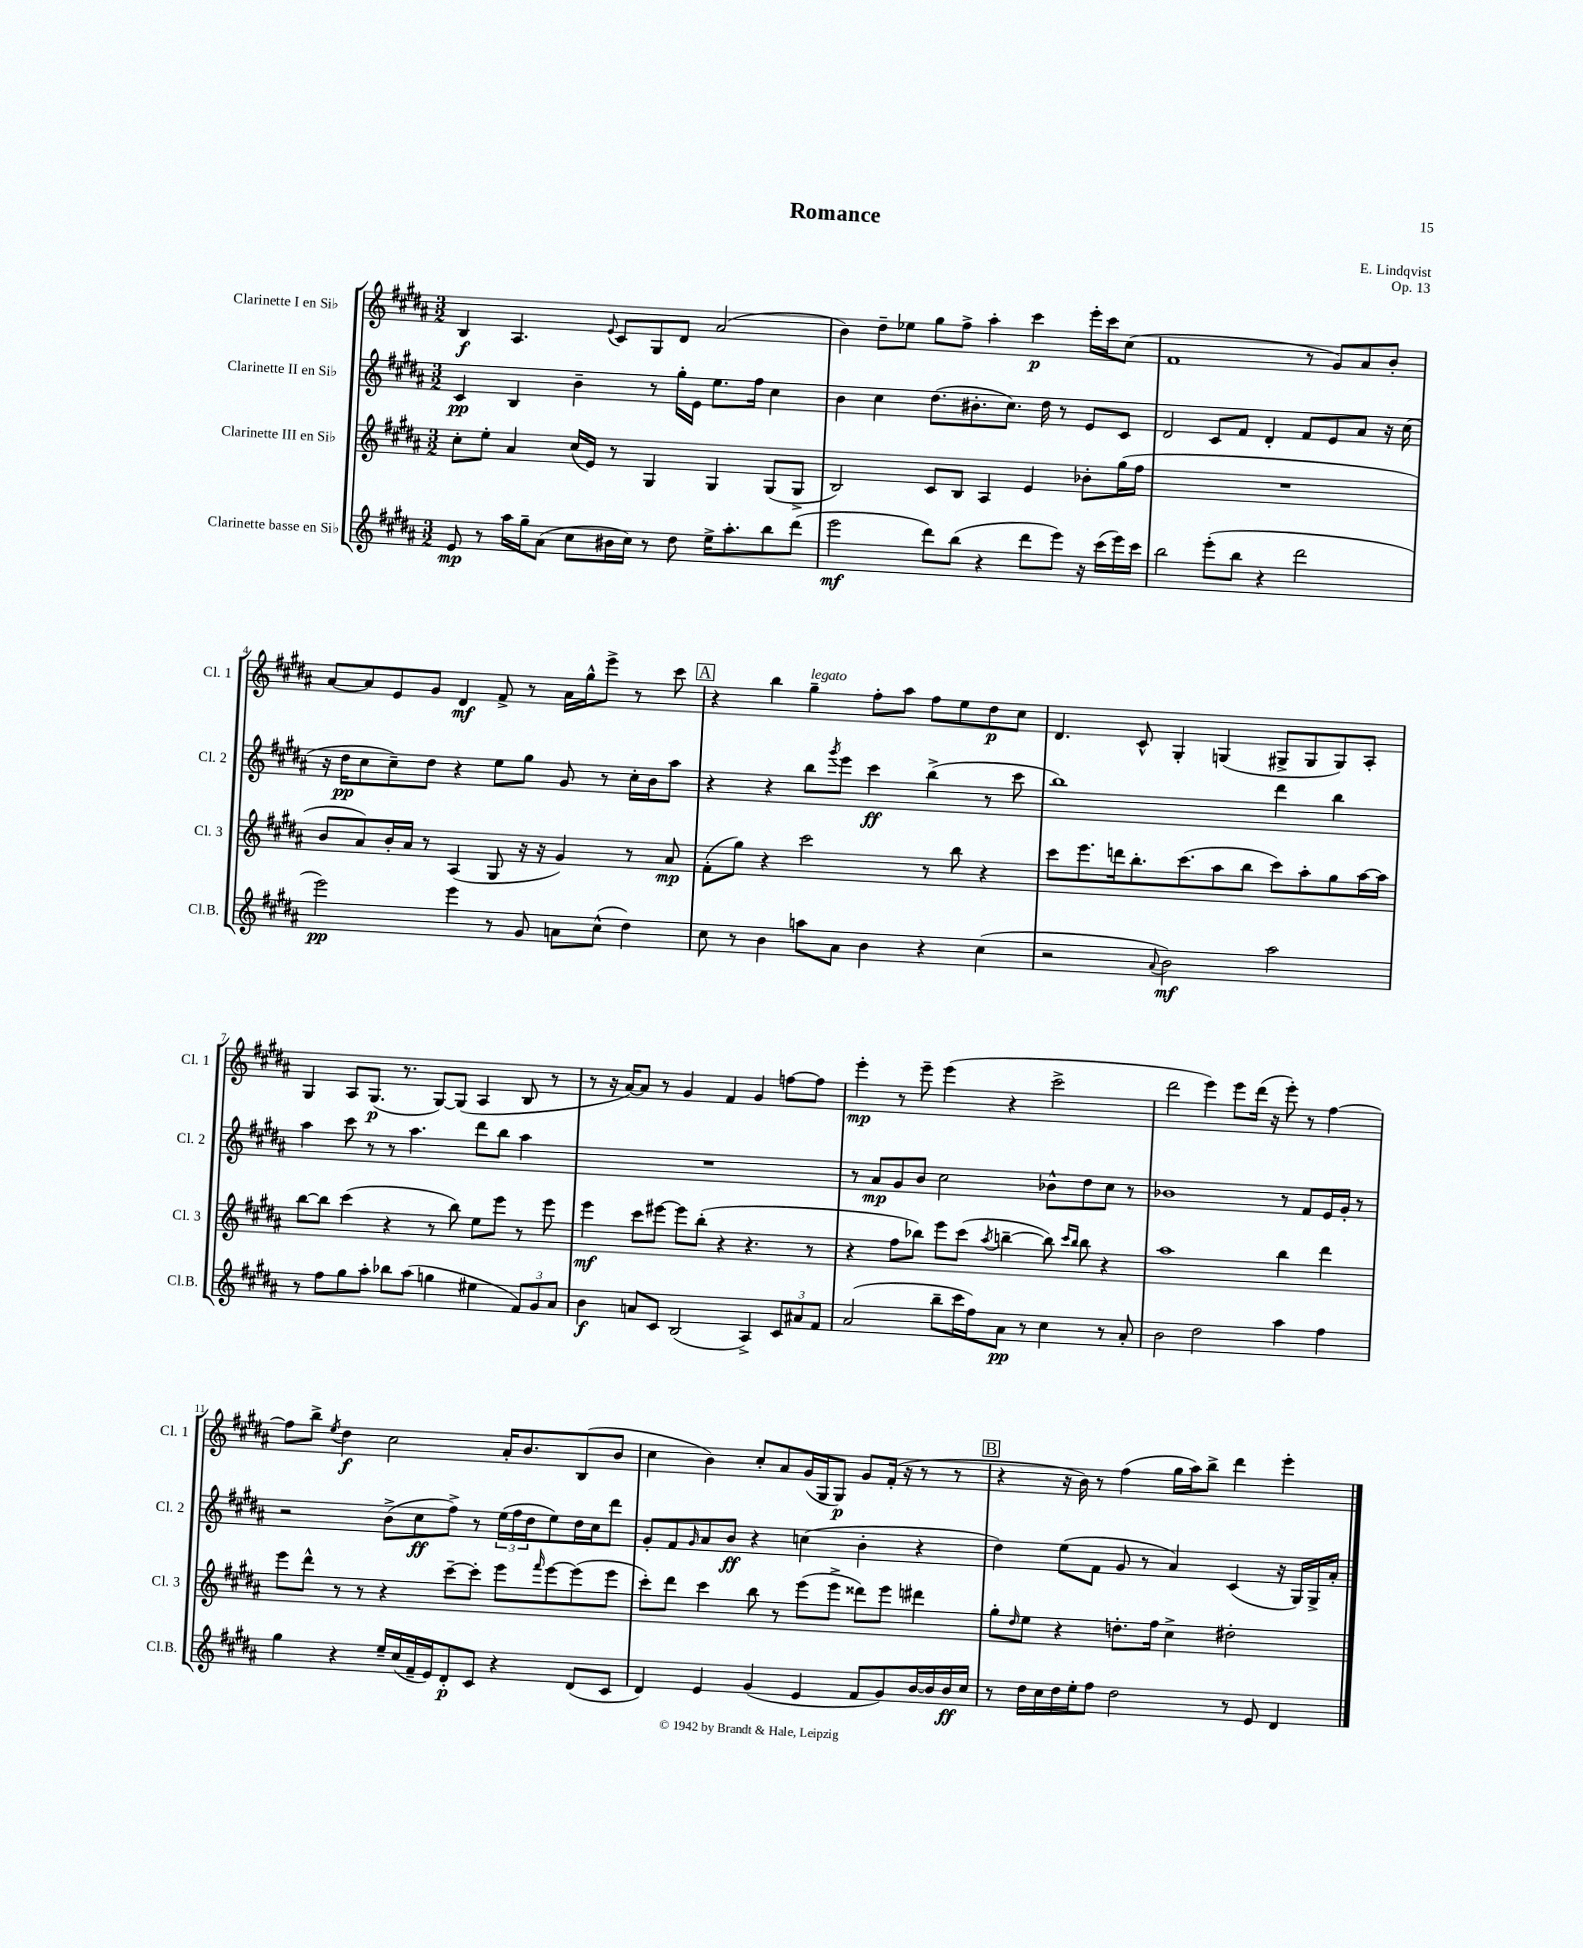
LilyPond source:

\header { title = "Romance" composer = "E. Lindqvist" opus = "Op. 13" }
<<
\new StaffGroup <<
\new Staff = "s0" \with { instrumentName = "Clarinette I en Sib" shortInstrumentName = "Cl. 1" } {
    \clef treble \key b \major \numericTimeSignature \time 3/2
    b4\f ais4. \appoggiatura { e'8 } cis'8 gis8 dis'8 ais'2( |
    b'4) dis''8-- ees''8 gis''8 fis''8-> ais''4-. cis'''4\p e'''16-. cis'''16 cis''8( |
    fis'1 r8 gis'8) ais'8 b'8-. |
    ais'8~ ais'8 e'8 gis'8 dis'4\mf fis'8-> r8 ais'16 gis''16-^ e'''8-> r8 cis'''8 |
    \mark \markup { \box "A" } r4 b''4 gis''4--^\markup { \italic "legato" } fis''8-. ais''8 fis''8 e''8 dis''8\p cis''8 |
    dis'4. cis'8-^ gis4-. g4( gis8-> gis8 gis8) ais8-. |
    gis4 ais8 gis8.\p( r8. gis8~) gis8( ais4 b8 r8 |
    r8 r16 ais'16~) ais'8 r8 gis'4 fis'4 gis'4 f''8~ f''8 |
    e'''4-.\mp r8 e'''8-- e'''4( r4 cis'''2-> |
    dis'''2 e'''4) e'''8 dis'''16( r16 e'''8-.) r8 fis''4~ |
    fis''8 b''8-> \acciaccatura { e''8 } dis''4\f cis''2 ais'16-. b'8. b8( b'8 |
    cis''4 b'4) cis''8-. ais'8 gis'16( gis16 gis8\p) gis'8 fis'16-.( r16 r8 r8 |
    \mark \markup { \box "B" } r4 r16 b'16) r8 fis''4( gis''16 ais''16) b''8-> dis'''4 e'''4-. \bar "|." |
}
\new Staff = "s1" \with { instrumentName = "Clarinette II en Sib" shortInstrumentName = "Cl. 2" } {
    \clef treble \key b \major \numericTimeSignature \time 3/2
    cis'4\pp b4 b'4-- r8 gis''16-. e'16 e''8. fis''16 cis''4 |
    b'4 cis''4 dis''8.( bis'8.-. cis''8.) dis''16 r8 e'8 cis'8 |
    dis'2 cis'8 fis'8 dis'4-. fis'8 e'8 ais'8 r16 cis''16( |
    r16 dis''16\pp cis''8 cis''8--) dis''8 r4 e''8 gis''8 gis'8 r8 cis''16-. b'16 ais''8 |
    \mark \markup { \box "A" } r4 r4 b''8 \acciaccatura { gis'''8 } e'''8 cis'''4\ff b''4->( r8 cis'''8 |
    b''1) dis'''4 b''4 |
    ais''4 cis'''8 r8 r8 ais''4. dis'''8 b''8 ais''4 |
    R1. |
    r8 ais'8\mp gis'8 b'8 cis''2 bes'8-^ dis''8 cis''8 r8 |
    bes'1 r8 fis'8 e'16 gis'16-. r8 |
    r2 b'8->( cis''8\ff fis''8->) r8 \tuplet 3/2 { e''16( fis''16 dis''16 } e''8) dis''16 cis''16 dis'''8 |
    gis'8-. fis'8 \grace { gis'16 } ais'8 b'8\ff r4 c''4( b'4-. r4 |
    \mark \markup { \box "B" } dis''4) e''8( fis'8 gis'8 r8 ais'4) cis'4( r16 gis16) gis16-> ais'16-. \bar "|." |
}
\new Staff = "s2" \with { instrumentName = "Clarinette III en Sib" shortInstrumentName = "Cl. 3" } {
    \clef treble \key b \major \numericTimeSignature \time 3/2
    cis''8-. e''8-. ais'4 cis''16( e'16) r8 gis4 gis4 gis8( gis8-> |
    b2) cis'8 b8 ais4 e'4 bes'8-. gis''16( fis''16 |
    R1. |
    b'8 ais'8) b'16-. ais'16 r8 ais4( gis8 r16 r16 gis'4) r8 ais'8\mp |
    \mark \markup { \box "A" } fis'8-.( gis''8) r4 cis'''2 r8 b''8 r4 |
    cis'''8 e'''8. d'''16 b''8.-. cis'''8.( ais''8 b''8 cis'''8) ais''8-. gis''8 ais''16~ ais''16 |
    b''8~ b''8 cis'''4( r4 r8 b''8) e''8 e'''8 r8 e'''8 |
    e'''4\mf cis'''8 eis'''8~ eis'''8 b''8-.( r4 r4. r8 |
    r4 fis''8 bes''8) e'''8 cis'''8( \acciaccatura { ais''8 } b''4~-- b''8) \grace { cis'''16 b''16 } b''8 r4 |
    ais''1 b''4 dis'''4 |
    e'''8 dis'''8-^ r8 r8 r4 cis'''8~-- cis'''8-. e'''8 \grace { fis'''16 } e'''8~ e'''8( e'''8 |
    cis'''8-.) dis'''8 cis'''4 b''8 r8 e'''8( e'''8-> disis'''8) e'''8 dis'''4 |
    \mark \markup { \box "B" } gis''8-. \grace { dis''16 } e''8 r4 d''8.-. fis''16 cis''4-> dis''2-. \bar "|." |
}
\new Staff = "s3" \with { instrumentName = "Clarinette basse en Sib" shortInstrumentName = "Cl.B." } {
    \clef treble \key b \major \numericTimeSignature \time 3/2
    e'8\mp r8 ais''16 gis''16-- ais'8( cis''8 bis'16 cis''16) r8 dis''8 e''16-> ais''8.-. b''8 dis'''8( |
    e'''2\mf dis'''8) b''8( r4 dis'''8 e'''8) r16 cis'''16( e'''16) cis'''16 |
    b''2 e'''8-.( b''8 r4 dis'''2 |
    e'''2\pp) e'''4 r8 gis'8 a'8 cis''8-^( dis''4) |
    \mark \markup { \box "A" } cis''8 r8 b'4 a''8 ais'8 b'4 r4 cis''4( |
    r2 \appoggiatura { ais'8 } b'2\mf) ais''2 |
    r8 fis''8 gis''8 ais''8-. bes''8 ais''8( g''4 eis''4 \tuplet 3/2 { fis'8) gis'8 ais'8 } |
    b'4\f a'8 cis'8 b2( ais4->) \tuplet 3/2 { cis'8 ais'8 fis'8 } |
    ais'2( b''8-- cis'''16 fis''16) ais'8\pp r8 cis''4 r8 ais'8-. |
    b'2 dis''2 ais''4 fis''4 |
    gis''4 r4 e''16-- cis''16( fis'16-- e'16) dis'8-.\p cis'8 r4 dis'8( cis'8 |
    dis'4) e'4 gis'4( e'4 fis'8 gis'8) b'16~ b'16 b'16\ff cis''16 |
    \mark \markup { \box "B" } r8 dis''16 cis''16 dis''16 e''16-. fis''8 dis''2 r8 e'8 dis'4 \bar "|." |
}
>>
>>
